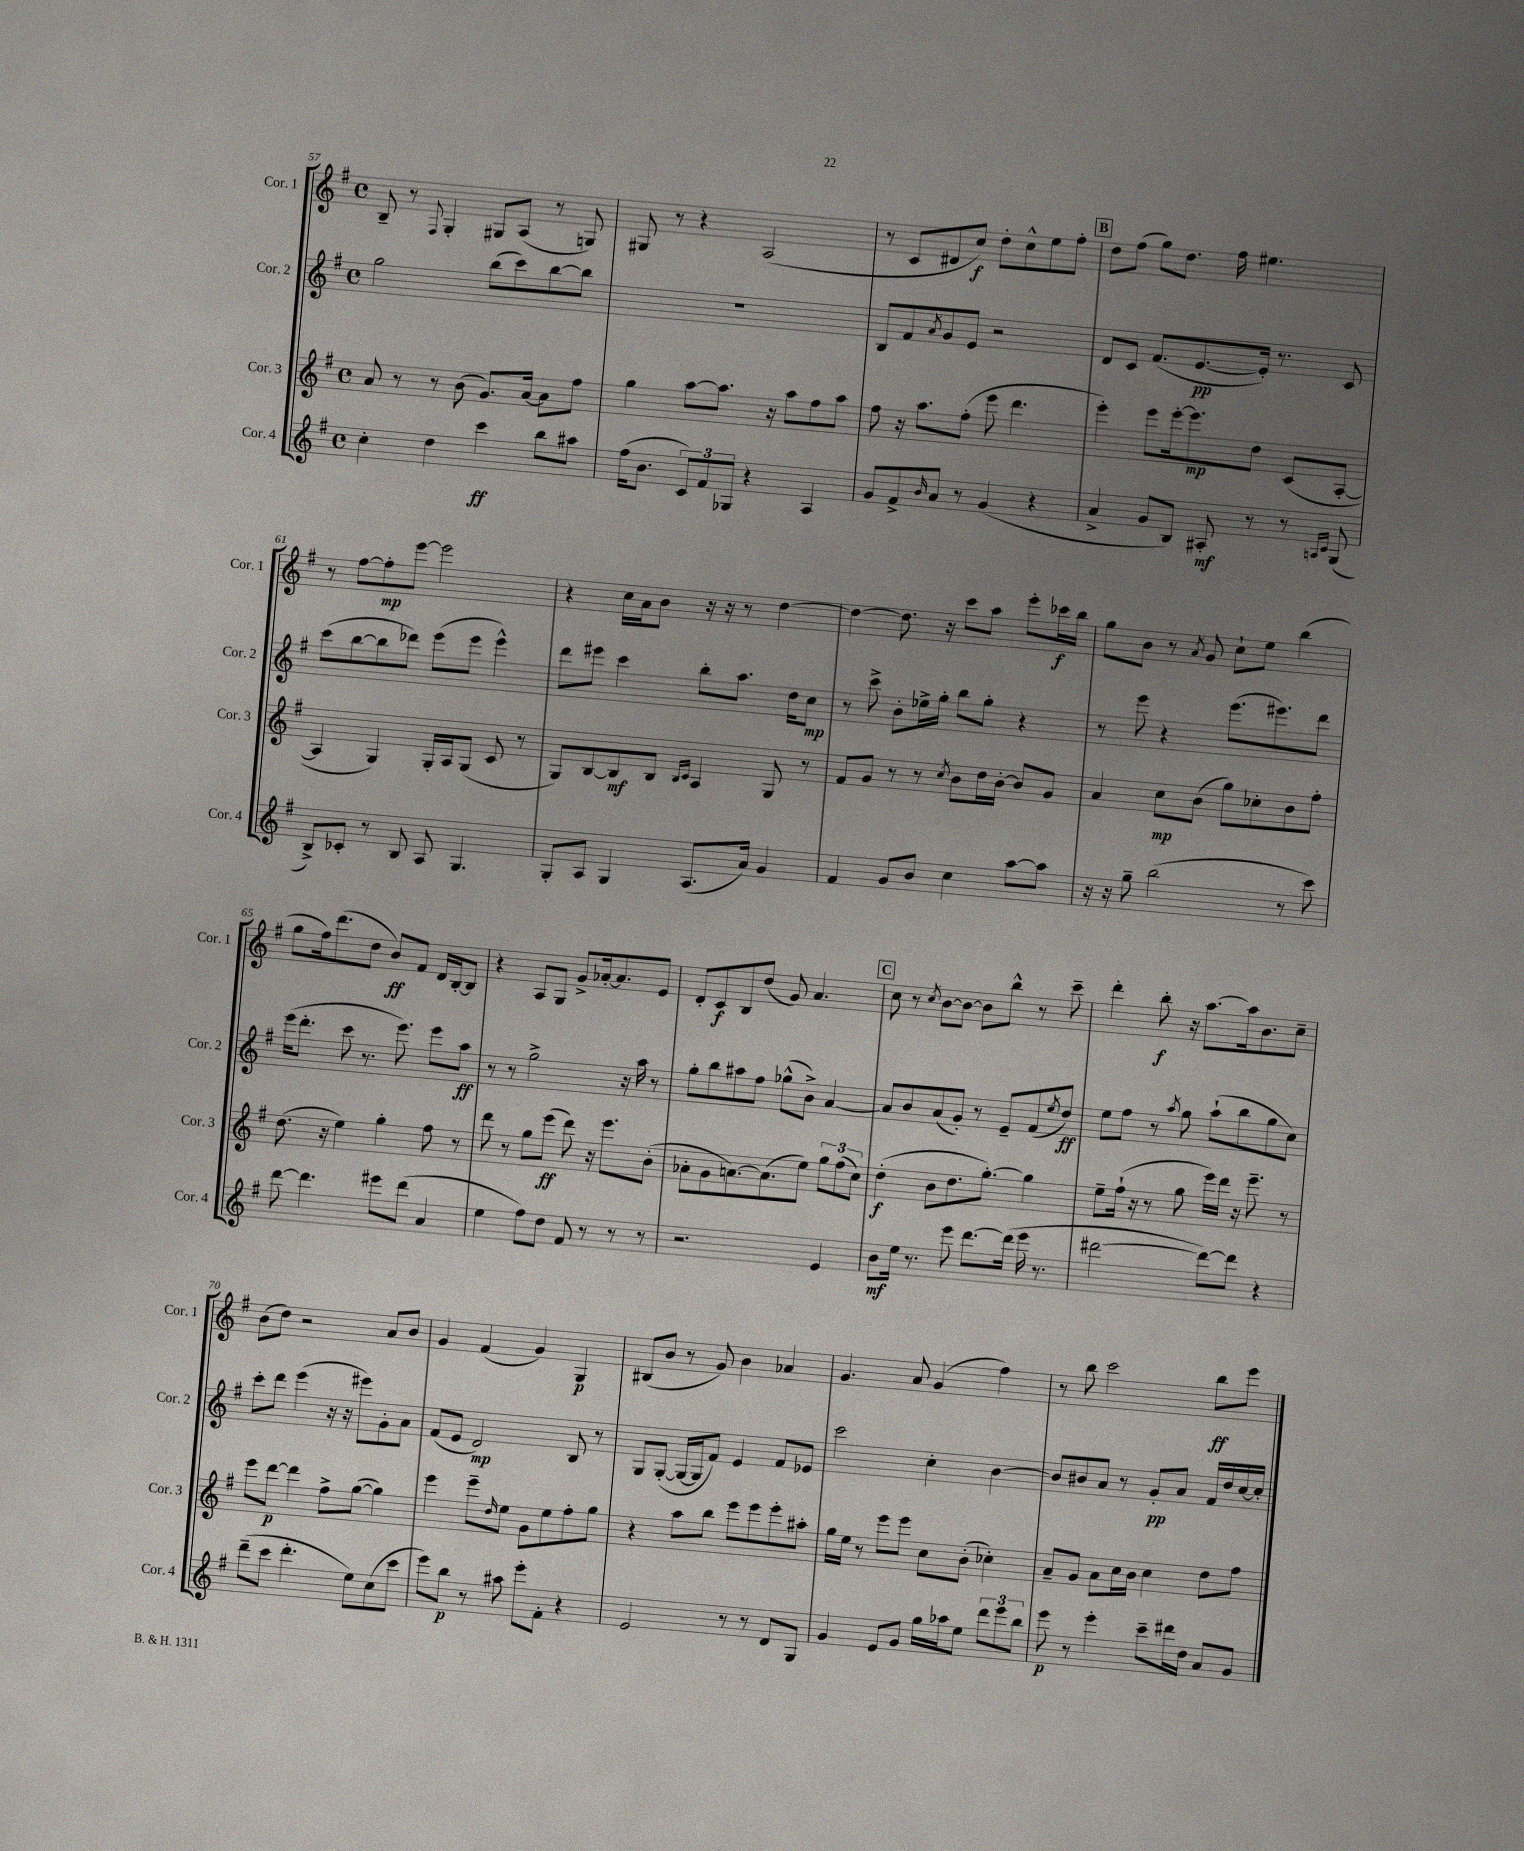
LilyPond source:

<<
\new StaffGroup <<
\new Staff = "s0" \with { instrumentName = "Cor. 1" shortInstrumentName = "Cor. 1" } {
    \clef treble \key g \major \defaultTimeSignature \time 4/4
    b8-- r8 \appoggiatura { fis8 } g4-. gis8 a8( r8 g8) |
    gis8 r8 r4 a2( |
    r8 c'8 dis'8 c''8\f) d''8-. c''8-^ e''8 fis''8-. |
    \mark \markup { \box "B" } d''8 fis''8( g''8) d''8. fis''16 eis''4. |
    r8 fis''8~ fis''8-.\mp e'''8~ e'''2 |
    r4 c''16 a'16 b'8 r16 r16 r8 d''4~ |
    d''4~ d''8. r16 c'''8 a''8 e'''8-. ces'''16\f b''16 |
    g''8 b'8 r8 \acciaccatura { a'8 } g'8 c''8-! e''8 b''4( |
    g''8 fis''16) d'''8.( d''8 b'8\ff) fis'8 d'16 b16~-. b8 |
    r4 a8 g8 g'8-> aes'16~-. aes'8. e'8 |
    d'8-. c'8\f b8 d''8( g'8) a'4. |
    \mark \markup { \box "C" } c''8 r8 \acciaccatura { c''8 } b'8~ b'8~ b'8 b''8-^ r8 c'''8-- |
    d'''4-. b''8-.\f r16 a''8.~ a''16 b'8. c''8-- |
    b'8( d''8) r2 a'8 b'8 |
    g'4 fis'4( g'4) g4\p |
    bis8( b'8 r8 g'8) b'4 aes'4 |
    g'4. a'8 g'4( fis''4) |
    r8 b''8 c'''2 b''8\ff e'''8 \bar "|." |
}
\new Staff = "s1" \with { instrumentName = "Cor. 2" shortInstrumentName = "Cor. 2" } {
    \clef treble \key g \major \defaultTimeSignature \time 4/4
    g''2 b''8( c'''8) b''8~ b''8 |
    R1 |
    b8 fis'8 \acciaccatura { a'8 } g'8 e'8 r2 |
    \mark \markup { \box "B" } d'8 c'8 fis'8.( e'8.~\pp e'16-.) r8. c'8 |
    c'''8( b''8~ b''8 des'''8) e'''8( e'''8 e'''4-^) |
    d'''8 eis'''8 c'''4 b''8-. a''8. d''16 c''8\mp |
    r8 c'''8-> b'8-. ees''16-> g''16-. b''8 g''8-. r4 |
    r8 e'''8 r4 e'''8.( eis'''8.) d'''8 |
    e'''16( d'''8.-. c'''8 r8. e'''8.) e'''8 a''8\ff |
    r8 r8 g''2-> r16 a''16 r8 |
    g''8-. b''8 ais''8 fis''8 ges''8-^( b'8->) a'4~ |
    \mark \markup { \box "C" } a'8 b'8 a'8( g'8-.) r8 e'8-- fis'8( \acciaccatura { e''8 } d''8\ff) |
    e''8 fis''8 r8 \acciaccatura { a''8 } g''8 a''8-!( b''8 g''8 c''8) |
    c'''8-. d'''8 e'''4( r16 r16 eis'''8) g'8-. a'8 |
    fis'8( e'8 d'2\mp) b8 r8 |
    g8 g8~-.( g16~ g16 fis'8) e'4 fis'8 ees'8 |
    c'''2 c''4-. b'4~ |
    b'8 bis'8 a'8 r8 g'8-.\pp a'8 fis'16 d''16 c''16~ c''16-. \bar "|." |
}
\new Staff = "s2" \with { instrumentName = "Cor. 3" shortInstrumentName = "Cor. 3" } {
    \clef treble \key g \major \defaultTimeSignature \time 4/4
    a'8 r8 r8 b'8( g'8.) a'16~ a'8 fis''8 |
    g''4 a''8~ a''8. r16 a''8 fis''8 a''8 |
    fis''8 r16 a''8. fis''8-.( e'''8 d'''4. |
    \mark \markup { \box "B" } e'''4-.) e'''8 e'''16~-. e'''8.\mp d''8 c'8( a8~-. |
    a4 g4) g16-. a16 g8( c'8 r8 |
    g8) b8~ b8\mf b8 \grace { b16 c'16 } a4 g8 r8 |
    fis'8 g'8 r8 r8 \acciaccatura { c''8 } b'8 d''16 b'16~-. b'8 g'8 |
    a'4 c''8\mp b'8( g''8) ces''8-. b'8 fis''8-. |
    d''8.( r16 e''4) g''4-. fis''8 r8 |
    d'''8 r8 g''8 e'''8\ff( d'''8) r16 e'''8. b'8-.( |
    aes'8-. g'8 a'8.~) a'8.( e''8) \tuplet 3/2 { g''8 fis''8( c''8) } |
    \mark \markup { \box "C" } d''4-.\f( b'8 d''8. g''8.~-.) g''4 |
    e''8-- fis''16-!( r16 r8 g''8 e'''16) d'''16 r16 e'''8.-- r8 |
    e'''8 d'''8~\p d'''4 fis''8-> g''8~( g''4) |
    e'''4 e'''8-- \grace { d''16 } e''8 g'8 e''8 fis''8-. g''8 |
    r4 a''8 b''8 e'''8 e'''8 e'''8-. ais''8-. |
    g''16 e''16 r8 e'''8 e'''8 c''8 b'8-.( ces''4-.) |
    a'8-- g'8 a'8 c''16 b'16 c''4 d''8 fis''8 \bar "|." |
}
\new Staff = "s3" \with { instrumentName = "Cor. 4" shortInstrumentName = "Cor. 4" } {
    \clef treble \key g \major \defaultTimeSignature \time 4/4
    c''4-. d''4 c'''4\ff b''8 ais''8 |
    fis''16( b'8. \tuplet 3/2 { c'8) fis'8 ges8 } r4 a4 |
    g'8 fis'8-> \grace { b'16 } a'8 r8 g'4( r4 |
    \mark \markup { \box "B" } a'4-> g'8 b8) ais8-.\mf r8 r8 \grace { a16 c'16 } g8( |
    b8->) ces'8-. r8 b8 a8 g4. |
    g8-. a8 g4 a8.( a'16) g'4 |
    fis'4 g'8 b'8 c''4 a''8~ a''8 |
    r16 r16 g''8-- b''2( r8 c'''8) |
    d'''8~ d'''4. eis'''8 d'''8( a'4 |
    e''4 fis''8) d''8 fis'8 r8 r8 r8 |
    r2. e'4 |
    \mark \markup { \box "C" } b'8\mf e''16 r8. e'''8 d'''8.~ d'''16( e'''16 r8. |
    dis'''2~ dis'''8~) dis'''8 r4 |
    d'''8--( c'''8 d'''4.-. e''8) c''8( c'''8 |
    e'''8) b''8\p r8 ais''8 e'''8-. fis'8-. r4 |
    e'2 r8 r8 d'8 g8 |
    g'4 e'8 g'8 g''16 aes''16 e''8 \tuplet 3/2 { d'''8 e'''8 b''8 } |
    e'''8\p r8 e'''4-. c'''8-- dis'''16 d''16 a'8 g'8 \bar "|." |
}
>>
>>
\layout { \context { \Score currentBarNumber = #57 } }
